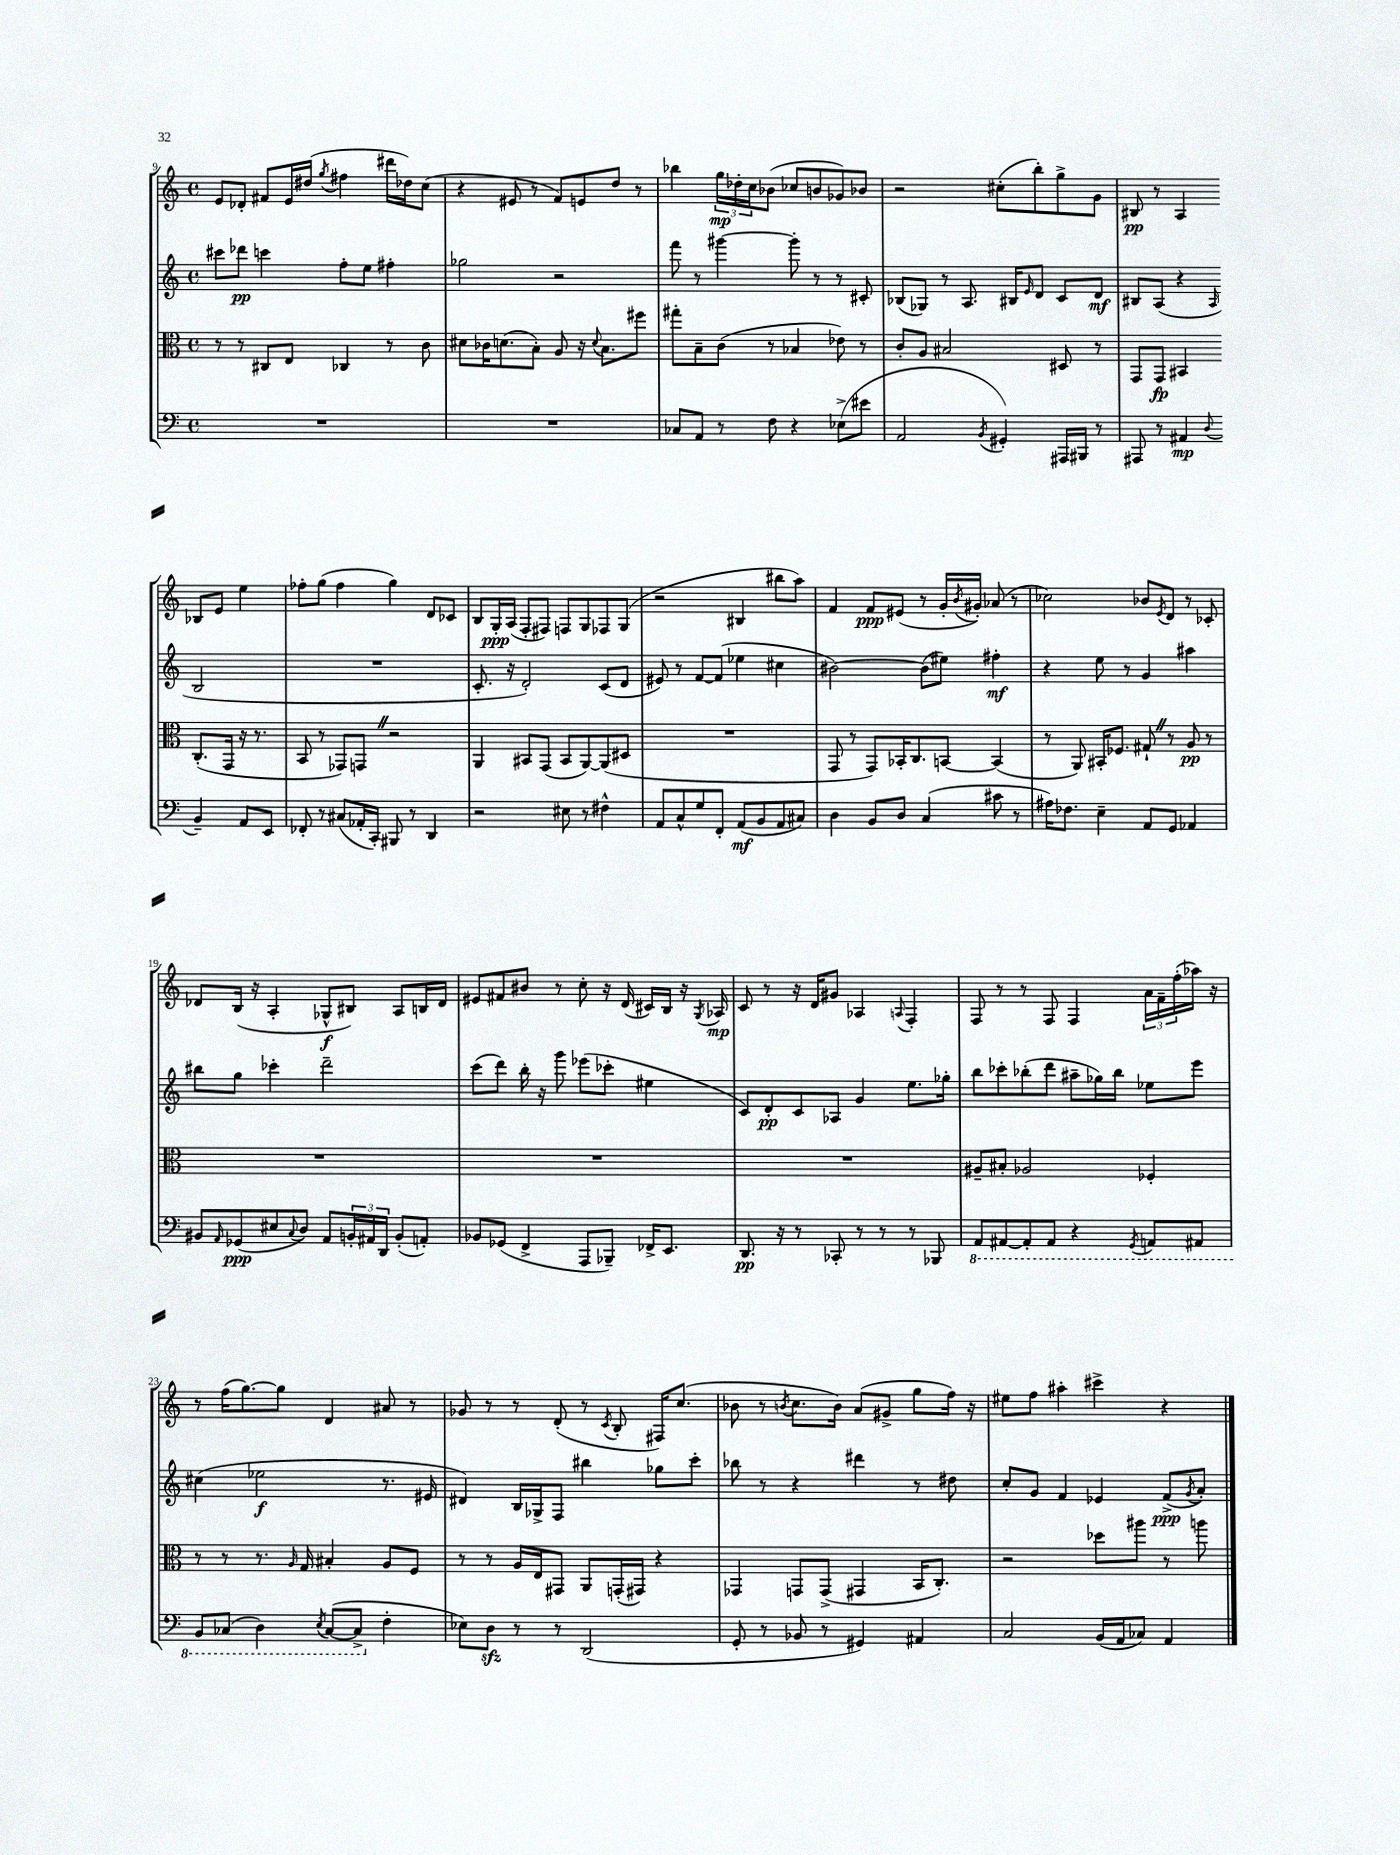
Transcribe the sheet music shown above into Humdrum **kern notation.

**kern	**dynam	**kern	**dynam	**kern	**dynam	**kern	**dynam
*part4	*part4	*part3	*part3	*part2	*part2	*part1	*part1
*staff4	*staff4	*staff3	*staff3	*staff2	*staff2	*staff1	*staff1
*clefF4	*	*clefC3	*	*clefG2	*	*clefG2	*
*k[]	*	*k[]	*	*k[]	*	*k[]	*
*M4/4	*	*M4/4	*	*M4/4	*	*M4/4	*
*met(c)	*	*met(c)	*	*met(c)	*	*met(c)	*
=9	=9	=9	=9	=9	=9	=9	=9
1r	.	8r	.	8ccc#X\L	.	8e/L	.
.	.	8r	.	8ddd-X\J	pp	8d-X'/J	.
.	.	8C#X/L	.	4cccn\	.	8f#X/L	.
.	.	8E/J	.	.	.	16e/L	.
.	.	.	.	.	.	(16dd#X/JJ	.
.	.	.	.	.	.	8qgg/	.
.	.	4C-X/	.	8ff'\L	.	4ff#X\	.
.	.	.	.	8ee\J	.	.	.
.	.	8r	.	4ff#X'\	.	16ddd#X\LL	.
.	.	.	.	.	.	16dd-X\J)	.
.	.	8c\	.	.	.	(8cc\J	.
=10	=10	=10	=10	=10	=10	=10	=10
1r	.	8d#X\L	.	2gg-X\	.	4r	.
.	.	16c-X\K	.	.	.	.	.
.	.	(8.dn\	.	.	.	.	.
.	.	.	.	.	.	8e#X/	.
.	.	8B'\J)	.	.	.	8r	.
.	.	8A/	.	2r	.	8f/L)	.
.	.	16r	.	.	.	8en/	.
.	.	8qqd/	.	.	.	.	.
.	.	8.B\L	.	.	.	.	.
.	.	.	.	.	.	8dd/J	.
.	.	8ff#X\J	.	.	.	8r	.
=11	=11	=11	=11	=11	=11	=11	=11
8C-X/L	.	8gg#X'\L	.	8fff\	.	4bb-X\	.
8AA/J	.	8B~\	.	8r	.	.	.
8r	.	(8c\J	.	[4ggg#X\	.	24gg\LL	mp
.	.	.	.	.	.	24dd-X'\	.
.	.	.	.	.	.	24cc\J	.
8F\	.	8r	.	.	.	(8b-X\J	.
4r	.	4B-X/	.	8ggg#'\]	.	8cc-X/L	.
.	.	.	.	8r	.	8bn/	.
(8E-X^\L	.	8e-X\)	.	8r	.	8g-X/)	.
8e#X\J	.	8r	.	8c#X'/	.	8b-X/J	.
=12	=12	=12	=12	=12	=12	=12	=12
2AA/	.	8c'/L	.	(8B-X/L	.	2r	.
.	.	8A/J	.	8G-X/J)	.	.	.
.	.	2B#X/	.	8r	.	.	.
.	.	.	.	8.A/	.	.	.
8qBB/	.	.	.	.	.	.	.
4GG#X'/)	.	.	.	.	.	(8cc#X'\L	.
.	.	.	.	16B#X/KL	.	.	.
.	.	.	.	16qqe/	.	.	.
.	.	.	.	8d/J	.	8bb'\)	.
16AAA#X/LL	.	8D#X/	.	8c/L	.	8gg^\	.
16BBB#X/JJ	.	.	.	.	.	.	.
8r	.	8r	.	8d/J	mf	8g\J	.
=13	=13	=13	=13	=13	=13	=13	=13
8AAA#X/	.	8GG/L	.	8B#X/L	.	8B#X/	pp
8r	.	8GG/J	fp	(8A/J	.	8r	.
4AA#X/	mp	4BB#X/	.	4r	.	4A/	.
8qqD/	.	.	.	16qqA/	.	.	.
4BB~/	.	(8.C'/L	.	2B#/	.	8B-X/L	.
.	.	.	.	.	.	8e/J	.
.	.	16GG/Jk	.	.	.	.	.
8AA#/L	.	16r	.	.	.	4ee\	.
.	.	8.r	.	.	.	.	.
8EE/J	.	.	.	.	.	.	.
!!LO:LB:g=z
=14	=14	=14	=14	=14	=14	=14	=14
8FF-X'/	.	8BB/	.	1r	.	8ff-X'\L	.
8r	.	8r	.	.	.	(8gg\J	.
(8C#X/L	.	8GG-X/L)	.	.	.	4ff-\	.
16AA-X'/L	.	8GGnZ/J	.	.	.	.	.
16CC'/JJ)	.	.	.	.	.	.	.
8BBB#X/	.	2r	.	.	.	4gg\)	.
8r	.	.	.	.	.	.	.
4DD/	.	.	.	.	.	8d/L	.
.	.	.	.	.	.	8c-X/J	.
=15	=15	=15	=15	=15	=15	=15	=15
2r	.	4AA/	.	8.c'/	.	8B/L	.
.	.	.	.	.	.	16G'/L	ppp
.	.	.	.	16r	.	(16A/JJ	.
.	.	8BB#X/L	.	2d'/)	.	8F'/L	.
.	.	(8GG/J	.	.	.	8F#X/J)	.
8E#X\	.	8BB#/L	.	.	.	8Fn/L	.
8r	.	[8AA/)	.	.	.	8G/	.
4F#X^^\	.	(8AA/]	.	(8c/L	.	8F-X/	.
.	.	8D#X/J	.	8d/J	.	(8G/J	.
=16	=16	=16	=16	=16	=16	=16	=16
8AA/L	.	1r	.	8e#X/)	.	2r	.
8C^^/	.	.	.	8r	.	.	.
8G/	.	.	.	[8f/L	.	.	.
8FF'/J	.	.	.	(8f/J]	.	.	.
(8AA/L	mf	.	.	4ee-X\	.	4B#X/	.
8BB/	.	.	.	.	.	.	.
8AA/	.	.	.	4cc#X\	.	8bb#X\L	.
8C#X/J)	.	.	.	.	.	8aa\J)	.
=17	=17	=17	=17	=17	=17	=17	=17
4D\	.	8GG/	.	[2b#X\)	.	4f/	.
.	.	8r	.	.	.	.	.
8BB/L	.	8GG/L)	.	.	.	8f/L	ppp
8D/J	.	16BB-X'/K	.	.	.	(8e#X/J	.
.	.	8.C/	.	.	.	.	.
(4C/	.	.	.	(8b#\L]	.	8r	.
.	.	[8BBn/J	.	8ee#X\J)	.	16g'/LL	.
.	.	.	.	.	.	8qb/	.
.	.	.	.	.	.	16g#X'/JJ)	.
8c#X\	.	(4BB/]	.	4ff#X'\	mf	(8a-X/	.
8r	.	.	.	.	.	8r	.
=18	=18	=18	=18	=18	=18	=18	=18
16A#X\KL)	.	8r	.	4r	.	2cc-X\)	.
8.F-X\J	.	.	.	.	.	.	.
.	.	8AA/)	.	.	.	.	.
4E~\	.	16BB#X'/KL	.	8ee\	.	.	.
.	.	8.F-X/J	.	.	.	.	.
.	.	.	.	8r	.	.	.
8AA/L	.	8G#X`Z/	.	4g/	.	8b-X/L	.
.	.	.	.	.	.	8qe/	.
8GG/J	.	8r	.	.	.	8d/J	.
4AA-X/	.	8A/	pp	4aa#X\	.	8r	.
.	.	8r	.	.	.	8c-X'/	.
!!LO:LB:g=z
=19	=19	=19	=19	=19	=19	=19	=19
8BB#X/L	.	1r	.	8bb#X\L	.	8d-X/L	.
16qqAA/	.	.	.	.	.	.	.
(8GG-X/	ppp	.	.	8gg\J	.	(16B/Jk	.
.	.	.	.	.	.	16r	.
8E#X/	.	.	.	4ccc-X'\	.	4A'/	.
8qqC/	.	.	.	.	.	.	.
8D/J)	.	.	.	.	.	.	.
8AA/L	.	.	.	2ddd~\	.	8G-X^^/L	f
24BBn'/L	.	.	.	.	.	8B#X/J)	.
24AA#X/	.	.	.	.	.	.	.
24DD/JJ	.	.	.	.	.	.	.
(8BB'/L	.	.	.	.	.	8A/L	.
8AAn'/J)	.	.	.	.	.	16Bn/L	.
.	.	.	.	.	.	16d-/JJ	.
=20	=20	=20	=20	=20	=20	=20	=20
8BB-X/L	.	1r	.	(8ccc\L	.	8e#X/L	.
(8GG-X/J	.	.	.	8ddd\J)	.	8f#X/	.
4FF^/	.	.	.	16bb'\	.	8b#X/J	.
.	.	.	.	16r	.	.	.
.	.	.	.	8ggg\	.	8r	.
8AAA/L	.	.	.	(8eee-X\L	.	8cc'\	.
8BBB-X~/J)	.	.	.	8ccc-X'\J	.	16r	.
.	.	.	.	.	.	(16d/	.
16FF-X^/KL	.	.	.	4ee#X\	.	16c#X/LL)	.
8.EE/J	.	.	.	.	.	16B/JJ	.
.	.	.	.	.	.	16r	.
.	.	.	.	.	.	8qG/	.
.	.	.	.	.	.	16A-X/	mp
=21	=21	=21	=21	=21	=21	=21	=21
8.DD/	pp	1r	.	8c/L)	.	8c/	.
.	.	.	.	8d'/	pp	8r	.
16r	.	.	.	.	.	.	.
8r	.	.	.	8c/	.	16r	.
.	.	.	.	.	.	16d/KL	.
8CC-X'/	.	.	.	8A-X/J	.	8g#X/J	.
8r	.	.	.	4g/	.	4A-X/	.
8r	.	.	.	.	.	.	.
.	.	.	.	.	.	8qqAn/	.
8r	.	.	.	8.ee\L	.	4F'/	.
8BBB-X/	.	.	.	.	.	.	.
.	.	.	.	16gg-X'\Jk	.	.	.
=22	=22	=22	=22	=22	=22	=22	=22
*8ba	*	*	*	*	*	*	*
8AAA/L	.	8A#X~/L	.	8bb\L	.	8F/	.
[8AAA#X/	.	8B#X'/J	.	8ccc-X'\	.	8r	.
8AAA#'/]	.	2A-X/	.	(8bb-X'\	.	8r	.
8AAA#/J	.	.	.	8ddd\J	.	8F/	.
4r	.	.	.	8aa#X~\L	.	4F/	.
.	.	.	.	16gg-X\L)	.	.	.
.	.	.	.	16bb-\JJ	.	.	.
8qGGG/	.	.	.	.	.	.	.
8AAAn/L	.	4F-X'/	.	8ee-X\L	.	24a\LL	.
.	.	.	.	.	.	24f~\	.
.	.	.	.	.	.	(24ff'\	.
8AAA#X/J	.	.	.	8eee\J	.	16aa-X\JJ)	.
.	.	.	.	.	.	16r	.
!!LO:LB:g=z
=23	=23	=23	=23	=23	=23	=23	=23
8BBB/L	.	8r	.	(4cc#X\	.	8r	.
(8CC-X/J	.	8r	.	.	.	(16ff\KL	.
.	.	.	.	.	.	[8.gg\)	.
4DD\)	.	8.r	.	2ee-X\	f	.	.
.	.	.	.	.	.	8gg\J]	.
.	.	16qqA/	.	.	.	.	.
.	.	16G/	.	.	.	.	.
8qEE/	.	.	.	.	.	.	.
([8CC-/L	.	4B#X'/	.	.	.	4d/	.
8CC-^/J]	.	.	.	.	.	.	.
*X8ba	*	*	*	*	*	*	*
4F'\	.	8A/L	.	8.r	.	8a#X/	.
.	.	8F/J	.	.	.	8r	.
.	.	.	.	16e#X/	.	.	.
=24	=24	=24	=24	=24	=24	=24	=24
8E-X\L)	.	8r	.	4d#X/)	.	8g-X/	.
8Dzz\J	.	8r	.	.	.	8r	.
8r	.	16A/LL	.	16B/LL	.	8r	.
.	.	16E/J	.	16G-X^/J	.	.	.
8r	.	8GG#X/J	.	8F/J	.	(8d'/	.
(2DD/	.	8AA/L	.	4bb#X\	.	8r	.
.	.	.	.	.	.	8qc/	.
.	.	(16GGn'/L	.	.	.	8B'/	.
.	.	16GG#X/JJ)	.	.	.	.	.
.	.	4r	.	8gg-X\L	.	16F#X/KL)	.
.	.	.	.	.	.	(8.cc/J	.
.	.	.	.	8ccc'\J	.	.	.
=25	=25	=25	=25	=25	=25	=25	=25
8GG'/	.	4GG-X/	.	8bb-X\	.	8b-X\	.
8r	.	.	.	8r	.	8r	.
.	.	.	.	.	.	8qbn/	.
8BB-X/	.	8GGn/L	.	4r	.	8.cc\L	.
8r	.	(8GG^/J	.	.	.	.	.
.	.	.	.	.	.	16b\Jk)	.
4GG#X/)	.	4GG#X/	.	4ddd#X\	.	(8a/L	.
.	.	.	.	.	.	8g#X^/J	.
4AA#X/	.	16BB/KL	.	8r	.	8gg\L	.
.	.	8.C'/J)	.	.	.	.	.
.	.	.	.	8dd#X\	.	16ff\Jk)	.
.	.	.	.	.	.	16r	.
=26	=26	=26	=26	=26	=26	=26	=26
2C/	.	2r	.	8cc'/L	.	8ee#X\L	.
.	.	.	.	8g/J	.	8ff\J	.
.	.	.	.	4f/	.	4aa#X'\	.
(16BB/LL	.	8dd-X\L	.	4e-X/	.	4ccc#X^\	.
16AA/J	.	.	.	.	.	.	.
8C-X/J)	.	8aa#X\J	.	.	.	.	.
4AA/	.	8r	.	(8f^/L	ppp	4r	.
.	.	.	.	8qg/	.	.	.
.	.	8aan\	.	8a'/J)	.	.	.
==	==	==	==	==	==	==	==
*-	*-	*-	*-	*-	*-	*-	*-
